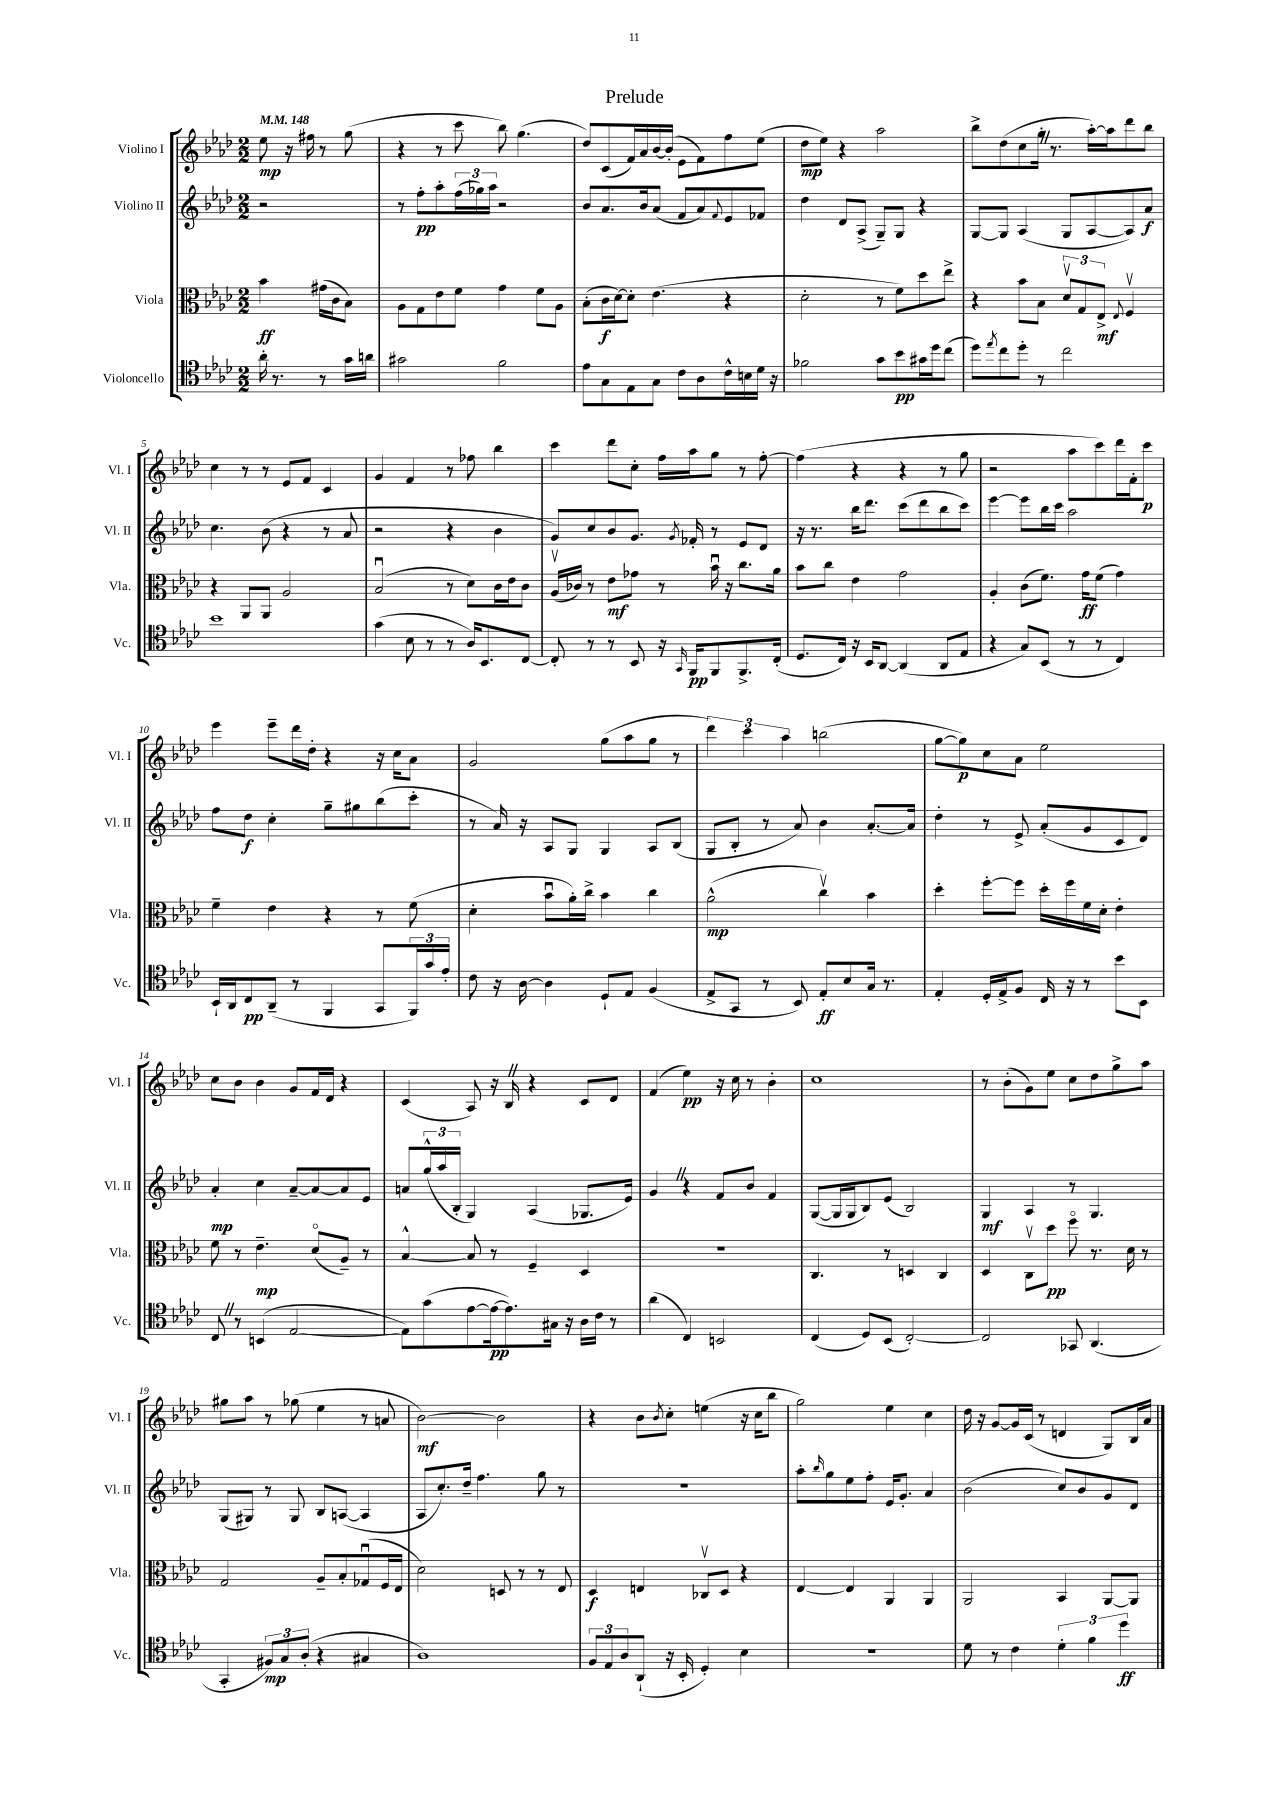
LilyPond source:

\header { title = "Prelude" }
<<
\new StaffGroup <<
\new Staff = "s0" \with { instrumentName = "Violino I" shortInstrumentName = "Vl. I" } {
    \clef treble \key aes \major \numericTimeSignature \time 2/2 \partial 2 \tempo 4 = 148
    ees''8\mp r16 fis''16 r8 g''8( |
    r4 r8 c'''8 bes''8) g''4.( |
    des''8) c'8( f'16) aes'16 bes'16~ bes'16-.( ees'8 f'8) f''8 ees''8( |
    des''8\mp ees''8) r4 aes''2 |
    bes''8-> des''8( c''8 g''16-. \once \override BreathingSign.text = \markup { \musicglyph "scripts.caesura.straight" } \breathe r8. aes''16~-.) aes''16 des'''8 bes''8 |
    c''4 r8 r8 ees'8 f'8 c'4 |
    g'4 f'4 r8 fes''8 bes''4 |
    c'''4 des'''8 c''8-. f''16 aes''16 g''8 r8 f''8~-. |
    f''4( r4 r4 r8 g''8 |
    r2 aes''8 c'''8) des'''16 f'16-. c'''8\p |
    ees'''4 ees'''8-- des'''16 des''16-. r4 r16 c''16 aes'8 |
    g'2 g''8( aes''8 g''8 r8 |
    \tuplet 3/2 { des'''4) c'''4 aes''4 } b''2( |
    g''8~ g''8\p) c''8 aes'8 ees''2 |
    c''8 bes'8 bes'4 g'8 f'16 des'16 r4 |
    c'4( aes8) r16 bes16 \once \override BreathingSign.text = \markup { \musicglyph "scripts.caesura.straight" } \breathe r4 c'8 des'8 |
    f'4( ees''4\pp) r16 c''16 r8 bes'4-. |
    c''1 |
    r8 bes'8-.( g'8) ees''8 c''8 des''8 g''8-> aes''8 |
    gis''8 aes''8 r8 ges''8( ees''4 r8 a'8 |
    bes'2~\mf) bes'2 |
    r4 bes'8 \acciaccatura { bes'8 } c''8-. e''4( r16 c''16 bes''8 |
    g''2) ees''4 c''4 |
    des''16 r16 g'8~ g'16 c'16( r8 d'4 g8) bes16 aes'16 \bar "|." |
}
\new Staff = "s1" \with { instrumentName = "Violino II" shortInstrumentName = "Vl. II" } {
    \clef treble \key aes \major \numericTimeSignature \time 2/2 \partial 2
    r2 |
    r8 f''8-.\pp aes''8-. \tuplet 3/2 { f''16( ges''16) aes''16 } r2 |
    bes'8 aes'8. bes'16 aes'8( f'8 aes'8) \appoggiatura { f'8 } ees'8 fes'8 |
    des''4 des'8 aes8->( g8--) g8 r4 |
    g8~ g8 aes4( g8 aes8~ aes8) aes'8\f |
    c''4. bes'8( r4 r8 aes'8 |
    r2 r4 bes'4 |
    g'8) c''8 bes'8 g'8. \acciaccatura { g'8 } fes'16-. r8 ees'8 des'8 |
    r16 r8. bes''16 des'''8. c'''8( des'''8 bes''8 c'''8) |
    ees'''4~ ees'''8 bes''16 c'''16 aes''2 |
    f''8 des''8\f c''4-. g''8-- gis''8 bes''8( c'''8-. |
    r8 aes'16) r16 aes8 g8 g4 aes8 bes8( |
    g8 bes8-. r8 aes'8) bes'4 aes'8.~-. aes'16 |
    des''4-. r8 ees'8-> aes'8-.( g'8 c'8 des'8) |
    aes'4-.\mp c''4 aes'8~-- aes'8~ aes'8 ees'8 |
    a'8 \tuplet 3/2 { g''16-^( aes''16 bes16-. } g4) aes4( ges8. ees'16) |
    g'4 \once \override BreathingSign.text = \markup { \musicglyph "scripts.caesura.straight" } \breathe r4 f'8 bes'8 f'4 |
    g8~( g16 g16 bes8) ees'8( bes2) |
    g4\mf aes4 r8 g4. |
    g8( gis8) r8 gis8 bes8 a8~( a4 |
    aes8 c''8.-.) des''16-- f''4. g''8 r8 |
    R1 |
    aes''8-. \grace { bes''16 } g''8 ees''8 f''8-. ees'16 g'8.-. aes'4 |
    bes'2( c''8) bes'8 g'8 des'8 \bar "|." |
}
\new Staff = "s2" \with { instrumentName = "Viola" shortInstrumentName = "Vla." } {
    \clef alto \key aes \major \numericTimeSignature \time 2/2 \partial 2
    bes'4\ff gis'16( c'16 bes8) |
    aes8 g8 ees'8 f'8 g'4 f'8 aes8 |
    bes8-.( c'16\f des'16~) des'8-. ees'4.( r4 |
    des'2-. r8 f'8) des''8 ees''8-> |
    r4 bes'8 bes8 \tuplet 3/2 { des'8\upbow g8 ees8->\mf } \appoggiatura { ees8 } f4\upbow |
    r4 aes,8 aes,8 aes2 |
    bes2\downbow( r8 des'8) c'16 ees'16 c'8 |
    aes16\upbow( ces'16) r8 ees'8\mf ges'8 r8 bes'16\downbow r16 c''8. aes'16 |
    bes'8 c''8 ees'4 g'2 |
    aes4-. c'8( f'8.) g'16\ff f'8( g'4) |
    f'4-- ees'4 r4 r8 f'8( |
    des'4-. bes'8\downbow aes'16-.) c''16-> bes'4 c''4 |
    aes'2-^\mp( c''4\upbow) bes'4 |
    des''4-. f''8~-. f''8 des''16-. f''16 f'16 des'16-. ees'4-. |
    f'8 r8 ees'4.--\mp des'8\flageolet( aes8--) r8 |
    bes4~-^ bes8 r8 f4-- des4 |
    r1 |
    c4. r8 d4 c4 |
    des4 c8\upbow des''8\pp f''8\flageolet r8. des'16 r8 |
    g2 aes8-- bes8-. ges8\downbow( f16 ees16 |
    des'2) d8 r8 r8 ees8 |
    des4\f e4 ces8\upbow des8 r4 |
    ees4~ ees4 aes,4 aes,4 |
    aes,2 bes,4 aes,8~ aes,8 \bar "|." |
}
\new Staff = "s3" \with { instrumentName = "Violoncello" shortInstrumentName = "Vc." } {
    \clef tenor \key aes \major \numericTimeSignature \time 2/2 \partial 2
    aes'16-. r8. r8 g'16 a'16 |
    gis'2 f'2 |
    ees'8 g8 ees8 g8 c'8 aes8 c'16-^ b16 des'16 r16 |
    fes'2 g'8 bes'8\pp gis'16 des''16 c''8( |
    des''8) \acciaccatura { ees''8 } c''8 des''8-. r8 c''2 |
    bes'1 |
    g'4( bes8 r8 r8 aes16) bes,8. c8~ |
    c8-. r8 r8 bes,8 r16 \grace { g,16 } f,16\pp f,8 f,8.-> c16-.( |
    des8. c16) r16 bes,16 aes,8~ aes,4( aes,8 ees8 |
    r4 g8) bes,8( r8 r8 c4) |
    bes,16-! aes,16 c8\pp aes,8--( r8 f,4 g,8 \tuplet 3/2 { f,16) g'16 ees'16-. } |
    c'8 r16 aes16~ aes4 des8-! ees8 f4( |
    ees8-> g,8 r8 bes,8) ees8-.\ff bes8 g16 r8. |
    ees4-. des16-. ees16-> f8 c16 r16 r8 bes'8 bes,8 |
    c8 \once \override BreathingSign.text = \markup { \musicglyph "scripts.caesura.straight" } \breathe r8 b,4( ees2~ |
    ees8) g'8( ees'8~ ees'16~\pp ees'8.) gis16 r16 aes16 c'16 r8 |
    aes'4( c4) b,2 |
    c4( des8) bes,8( c2~-.) |
    c2 ges,8 aes,4.( |
    g,4-. \tuplet 3/2 { fis8\mp) g8 aes8-.( } r4 gis4 |
    aes1) |
    \tuplet 3/2 { f8 ees8 aes8 } aes,8-!( r16 bes,16-. des4-.) bes4 |
    R1 |
    des'8 r8 c'4 \tuplet 3/2 { des'4-. f'4 des''4\ff } \bar "|." |
}
>>
>>
